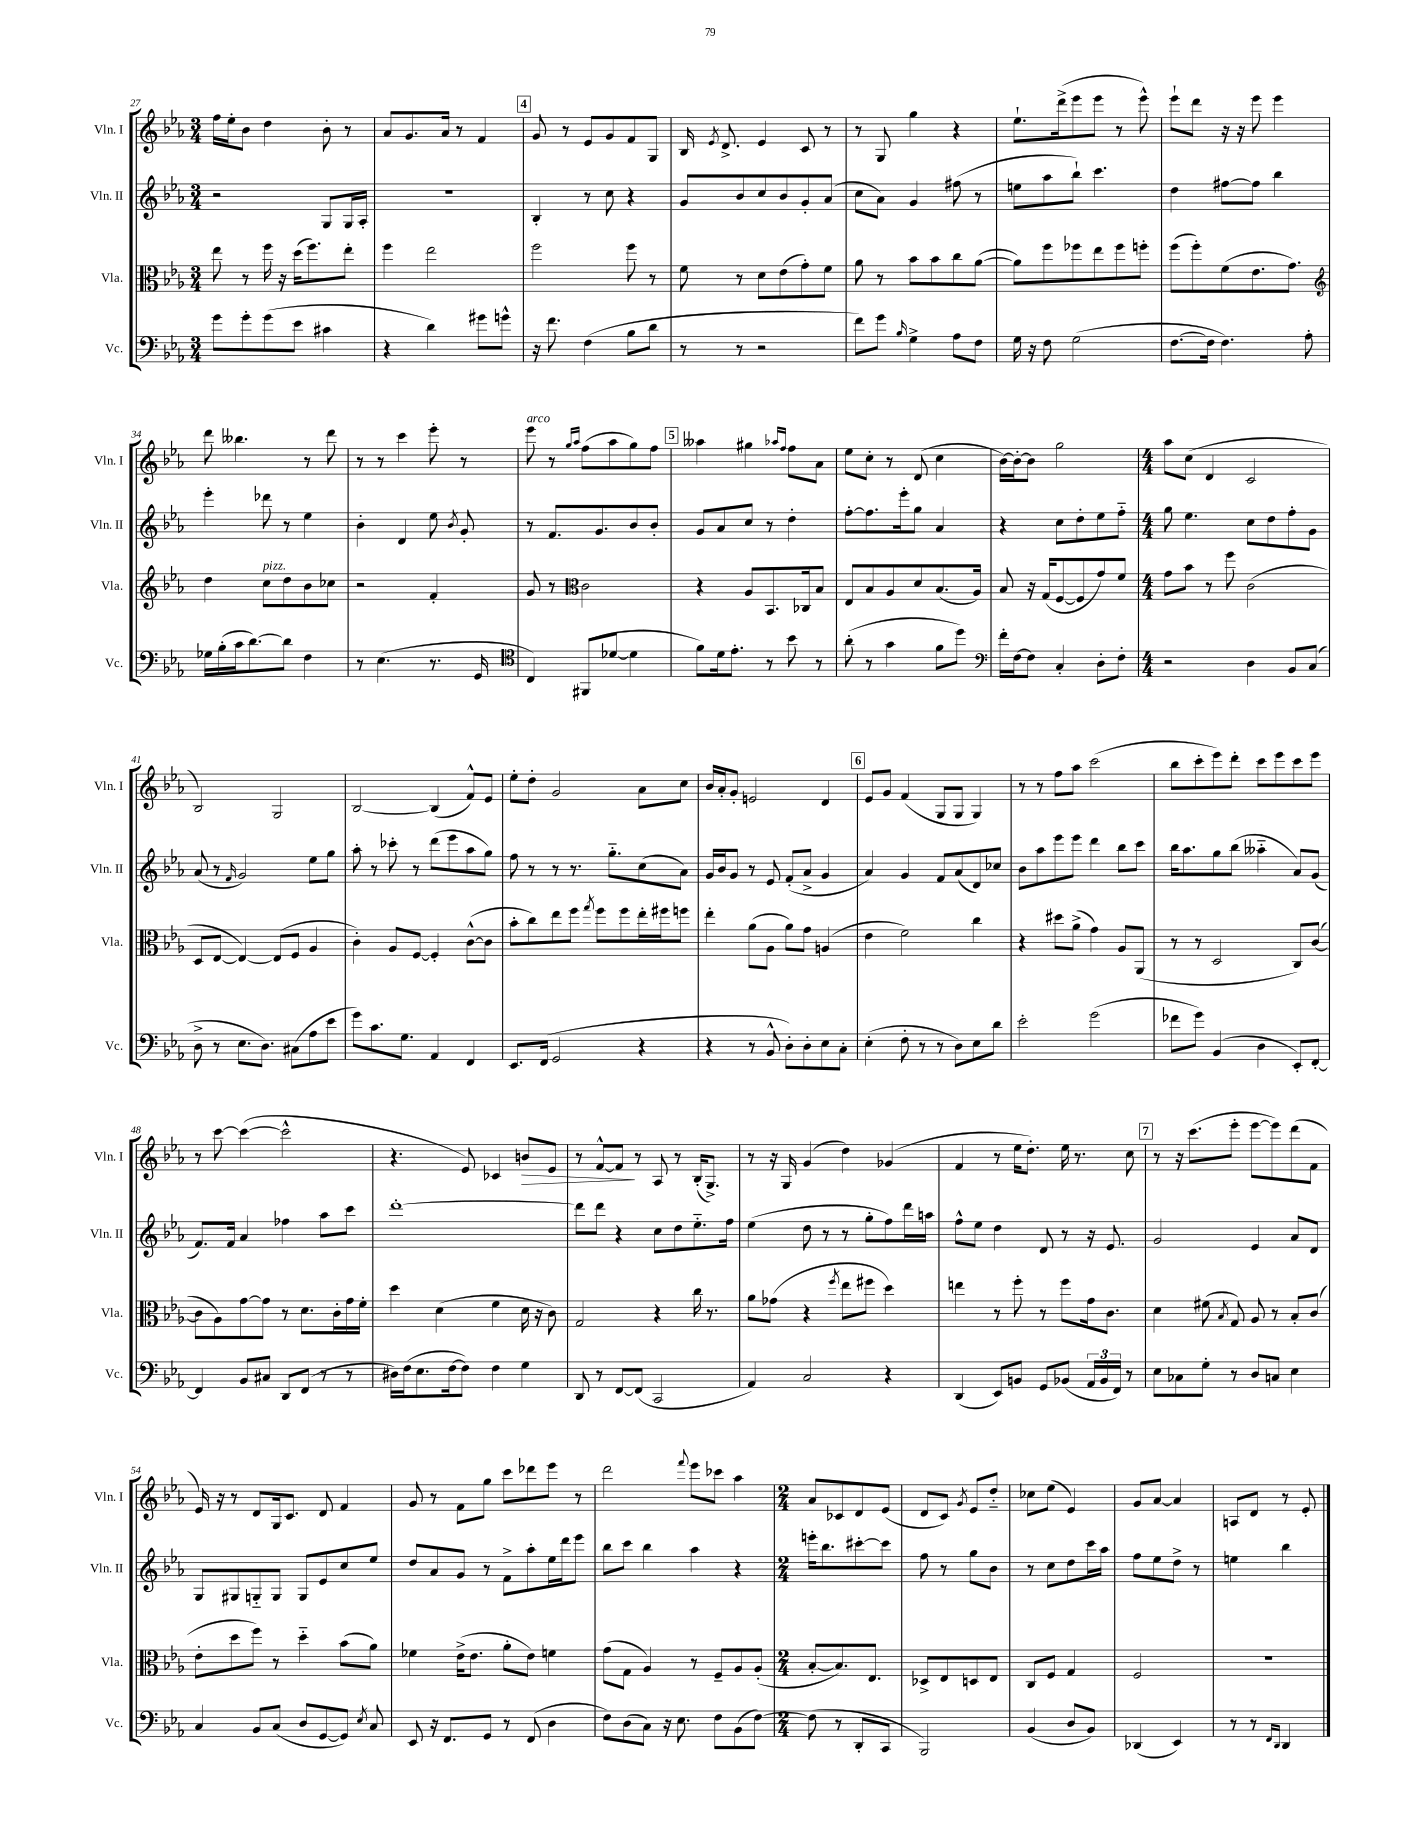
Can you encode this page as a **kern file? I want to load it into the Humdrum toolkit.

**kern	**kern	**kern	**kern
*staff4	*staff3	*staff2	*staff1
*clefF4	*clefC3	*clefG2	*clefG2
*k[b-e-a-]	*k[b-e-a-]	*k[b-e-a-]	*k[b-e-a-]
*M3/4	*M3/4	*M3/4	*M3/4
8g	8ee-	2r	16ff
.	.	.	16ee-'
8g'	8r	.	8b-
(8g	16ff	.	4dd
.	16r	.	.
8e-	(16dd	.	.
.	8.ff)	.	.
4c#	.	8G	8b-'
.	8ee-'	16G	8r
.	.	16A-'	.
=	=	=	=
4r	4ff	2.r	8a-
.	.	.	8.g
4d)	2ee-	.	.
.	.	.	16a-
.	.	.	8r
8g#	.	.	4f
8g^^	.	.	.
=	=	=	=
16r	2ff	4B-'	8g
8.f	.	.	.
.	.	.	8r
(4F	.	8r	8e-
.	.	8cc	8g
8B-	8ff	4r	8f
8d	8r	.	8G
=	=	=	=
8r	8f	8g	16B-
.	.	.	8qe-
.	.	.	8.d^
8r	8r	8b-	.
2r	8d	8cc	4e-
.	(8e-	8b-	.
.	8g')	8g'	8c
.	8f	(8a-	8r
=	=	=	=
8f)	8a-	8cc	8r
8g	8r	8a-)	8G
16qqB-	.	.	.
4G^	8b-	4g	4gg
.	8b-	.	.
8A-	8cc	(8ff#	4r
8F	([8a-	8r	.
=	=	=	=
16G	8a-])	8ee	8.ee-`
16r	.	.	.
8F	8ff	8aa-	.
.	.	.	(16ddd^
(2G	8ff-	8bb-`)	8eee-
.	8ee-	4.ccc	8eee-
.	8ff-	.	8r
.	8ff'	.	8eee-^^)
=	=	=	=
[8.F	(8ff	4dd	8eee-`
.	8ff')	.	8ddd
16F]	.	.	.
4.F)	(8f	[8ff#	16r
.	.	.	16r
.	8.e-	8ff#]	8eee-
.	.	4bb-	4eee-
.	8.g)	.	.
8A-'	.	.	.
=	=	=	=
*	*clefG2	*	*
16G-	4dd	4eee-'	8ddd
(16B-'	.	.	.
16c	.	.	4.bb--
[8.d)	.	.	.
.	8cc	8ddd-	.
8d]	8dd	8r	.
4F	8b-	4ee-	8r
.	8cc-	.	8ddd
=	=	=	=
8r	2r	4b-'	8r
(4.E-	.	.	8r
.	.	4d	4ccc
8.r	4f'	8ee-	8eee-'
.	.	8qb-	.
.	.	8g'	8r
16GG	.	.	.
=	=	=	=
*clefC4	*	*	*
4C)	8g	8r	8eee-
.	8r	8.f	8r
*	*clefC3	*	*
.	.	.	16qqgg
.	.	.	16qqaa-
(8FF#	2c	.	(8ff
.	.	8.g	.
[8d-	.	.	8aa-
4d-]	.	8b-	8gg)
.	.	8b-'	8ff
=	=	=	=
8f)	4r	8g	4aa--
16d	.	8a-	.
8.e-'	.	.	.
.	8A-	8cc	4gg#
8r	8.BB-	8r	.
.	.	.	16qqaa-
.	.	.	16qqff
8b-	.	4dd'	8ff
.	16C-	.	.
8r	8B-	.	8a-
=	=	=	=
(8a-'	8E-	[8ff'	8ee-
8r	8B-	8.ff]	8cc'
4g	8A-	.	8r
.	.	16eee-'	.
.	8d	8gg	(8d
8f	(8.B-	4a-	4cc
8dd)	.	.	.
.	16A-)	.	.
=	=	=	=
*clefF4	*	*	*
16f'	8B-	4r	[16b-)
[16F	.	.	16b-'_
8F]	16r	.	8b-]
.	(16G	.	.
4C'	[8F	8cc	2gg
.	8F]	8dd'	.
8D'	8g)	8ee-	.
8F'	8f	8ff'~	.
=	=	=	=
*M4/4	*M4/4	*M4/4	*M4/4
2r	8g	8gg	8aa-
.	8b-	4.ee-	(8cc
.	8r	.	4d
.	8ff	.	.
4D	(2c	8cc	2c
.	.	8dd	.
8BB-	.	8ff'	.
(8C	.	8g	.
=	=	=	=
8D^	8D	(8a-	2B-)
8r	[8E-	8r	.
.	.	16qqf	.
8.E-	4E-_)	2g)	.
8.D)	.	.	.
.	(8E-]	.	2G
(8C#	8F	.	.
8A-	4A-	8ee-	.
8e-	.	8gg	.
=	=	=	=
8g)	4c')	8aa-'	[2B-
8.c	.	8r	.
.	8A-	8ccc-'	.
8.G	.	.	.
.	[8F	8r	.
4AA-	4F']	(8ddd	(4B-]
.	.	8eee-	.
4FF	([8c^^	8aa-	8f^^)
.	8c]	8gg)	8e-
=	=	=	=
8.EE-	8b-'	8ff	8ee-'
.	8cc)	8r	8dd'
(16FF	.	.	.
2GG	8ee-	8r	2g
.	8ff	8.r	.
.	8qgg	.	.
.	8ff	.	.
.	.	8.gg'~	.
.	8ff	.	.
4r	16ee-'	(8cc	8a-
.	16ff#	.	.
.	8ff	8a-)	8cc
=	=	=	=
4r	4ee-'	16g	16b-
.	.	16b-	16a-'
.	.	8g	8g'
8r	(8a-	8r	2e
8BB-^^	8A-	8e-	.
8D')	8a-)	(8f'	.
8D'	8g	8a-^	.
8E-	(4A	4g	4d
8C'	.	.	.
=	=	=	=
(4E-'	4e-	4a-)	8e-
.	.	.	8g
8F'	2f)	4g	(4f
8r	.	.	.
8r	.	8f	8G
8D)	.	(8a-	8G
8E-	4cc	8d)	4G)
8d	.	8cc-	.
=	=	=	=
2e-'	4r	8b-	8r
.	.	8aa-	8r
.	8dd#	8eee-	8ff
.	(8a-^	8eee-	8aa-
(2g	4g)	4ddd	(2ccc
.	8A-	8bb-	.
.	(8AA-	8ccc	.
=	=	=	=
8f-	8r	16bb-	8bb-
.	.	8.aa-	.
8g)	8r	.	8ccc'
(4BB-	2D	8gg	8eee-)
.	.	(8bb-	8ddd'
4D	.	4aa--'~	8ccc
.	.	.	8eee-
8EE-')	8C)	8a-)	8ccc
[8FF'	([8c	(8g	8eee-
=	=	=	=
4FF]	8c]	8.f)	8r
.	8A-)	.	[8ccc
.	.	16f	.
8BB-	[8g	4a-	(4ccc_
8C#	8g]	.	.
8DD	8r	4ff-	2ccc^^]
(8FF	8.d	.	.
8r	.	8aa-	.
.	16c'	.	.
8r	16g	8ccc	.
.	16f'	.	.
=	=	=	=
16D#)	4dd	[1ddd'	4.r
(16F	.	.	.
8.E-	.	.	.
.	(4d	.	.
[16F	.	.	.
8F])	.	.	8e-)
4F	4f	.	4c-
4G	16d	.	8b
.	16r	.	.
.	8c)	.	8e-
=	=	=	=
8DD	2G	8ddd]	8r
8r	.	8ddd	[8f^^
[8FF	.	4r	8f]
(8FF]	.	.	8r
2CC	4r	8cc	8A-
.	.	8dd	8r
.	16cc	8.ee-'~	(16B-'
.	8.r	.	8.G^)
.	.	16ff	.
=	=	=	=
4AA-)	8a-	(4ee-	8r
.	(8g-	.	16r
.	.	.	16G
2C	4r	8dd	(4g
.	.	8r	.
.	8qff	.	.
.	8ee-	8r	4dd)
.	8ff#	8gg'	.
4r	4dd)	8ff)	(4g-
.	.	16ddd	.
.	.	16aa	.
=	=	=	=
(4DD	4ee	8ff^^	4f
.	.	8ee-	.
8EE-)	8r	4dd	8r
8BB	8ff'	.	16ee-
.	.	.	8.dd')
8GG	8r	8d	.
(8BB-	8ff	8r	16ee-
.	.	.	8.r
24AA-	16g	16r	.
24BB-	.	.	.
.	8.c	8.e-	.
24FF)	.	.	.
8r	.	.	8cc
=	=	=	=
8E-	4d	2g	8r
8C-	.	.	16r
.	.	.	(8.ccc
8G'	(8f#	.	.
.	8qB-	.	.
8r	8G)	.	8eee-'
8D	8A-	4e-	[8eee-
8C	8r	.	8eee-])
4E-	8B-'	8a-	(8ddd
.	(8c	8d	8f
=	=	=	=
4C	8e-'	8G	16e-)
.	.	.	16r
.	8dd	8G#	8r
8BB-	8ff)	8G'~	8d
(8C	8r	8G	16G
.	.	.	8.c
8D	4dd'~	8G	.
[8GG	.	8e-	8d
8GG])	(8b-	8cc	4f
8qE-	.	.	.
8C	8a-)	8ee-	.
=	=	=	=
8EE-	4f-	8dd	8g
16r	.	8a-	8r
8.FF	.	.	.
.	(16e-^	8g	8f
.	8.e-	.	.
8GG	.	8r	8gg
8r	8a-'	8f^	8ccc
(8FF	8e-)	8aa-'	8ddd-
4D	4f	16ee-	8eee-
.	.	16ddd	.
.	.	8eee-	8r
=	=	=	=
8F)	(8g	8bb-	2ddd
(8D	8G	8ccc	.
8C)	4A-)	4bb-	.
16r	.	.	.
8.E-	.	.	.
.	.	.	8qqfff
.	8r	4aa-	8eee-
8F	8F~	.	8ccc-
(8BB-	8A-	4r	4aa-
[8F)	(8A-'	.	.
=	=	=	=
*M2/4	*M2/4	*M2/4	*M2/4
(8F]	[8B-'	16eee'	8a-
.	.	8.bb-	.
8r	8.B-])	.	8c-
8DD'	.	[8ccc#'	8d
.	8.E-	.	.
8CC	.	8ccc#]	(8e-
=	=	=	=
2BBB-)	8D-^	8ff	8d
.	8E-	8r	8c)
.	.	.	8qg
.	8D	8gg	8e-
.	8E-	8b-	8dd'~
=	=	=	=
(4BB-	8C	8r	8cc-
.	8F	8cc	(8ee-
8D	4G	8dd	4e-)
8BB-)	.	16ccc	.
.	.	16aa-	.
=	=	=	=
(4DD-	2F	8ff	8g
.	.	8ee-	[8a-
4EE-)	.	8dd^	4a-]
.	.	8r	.
=	=	=	=
8r	2r	4ee	8A
8r	.	.	8d
16qqFF	.	.	.
16qqDD	.	.	.
4DD	.	4bb-	8r
.	.	.	8e-'
==	==	==	==
*-	*-	*-	*-
